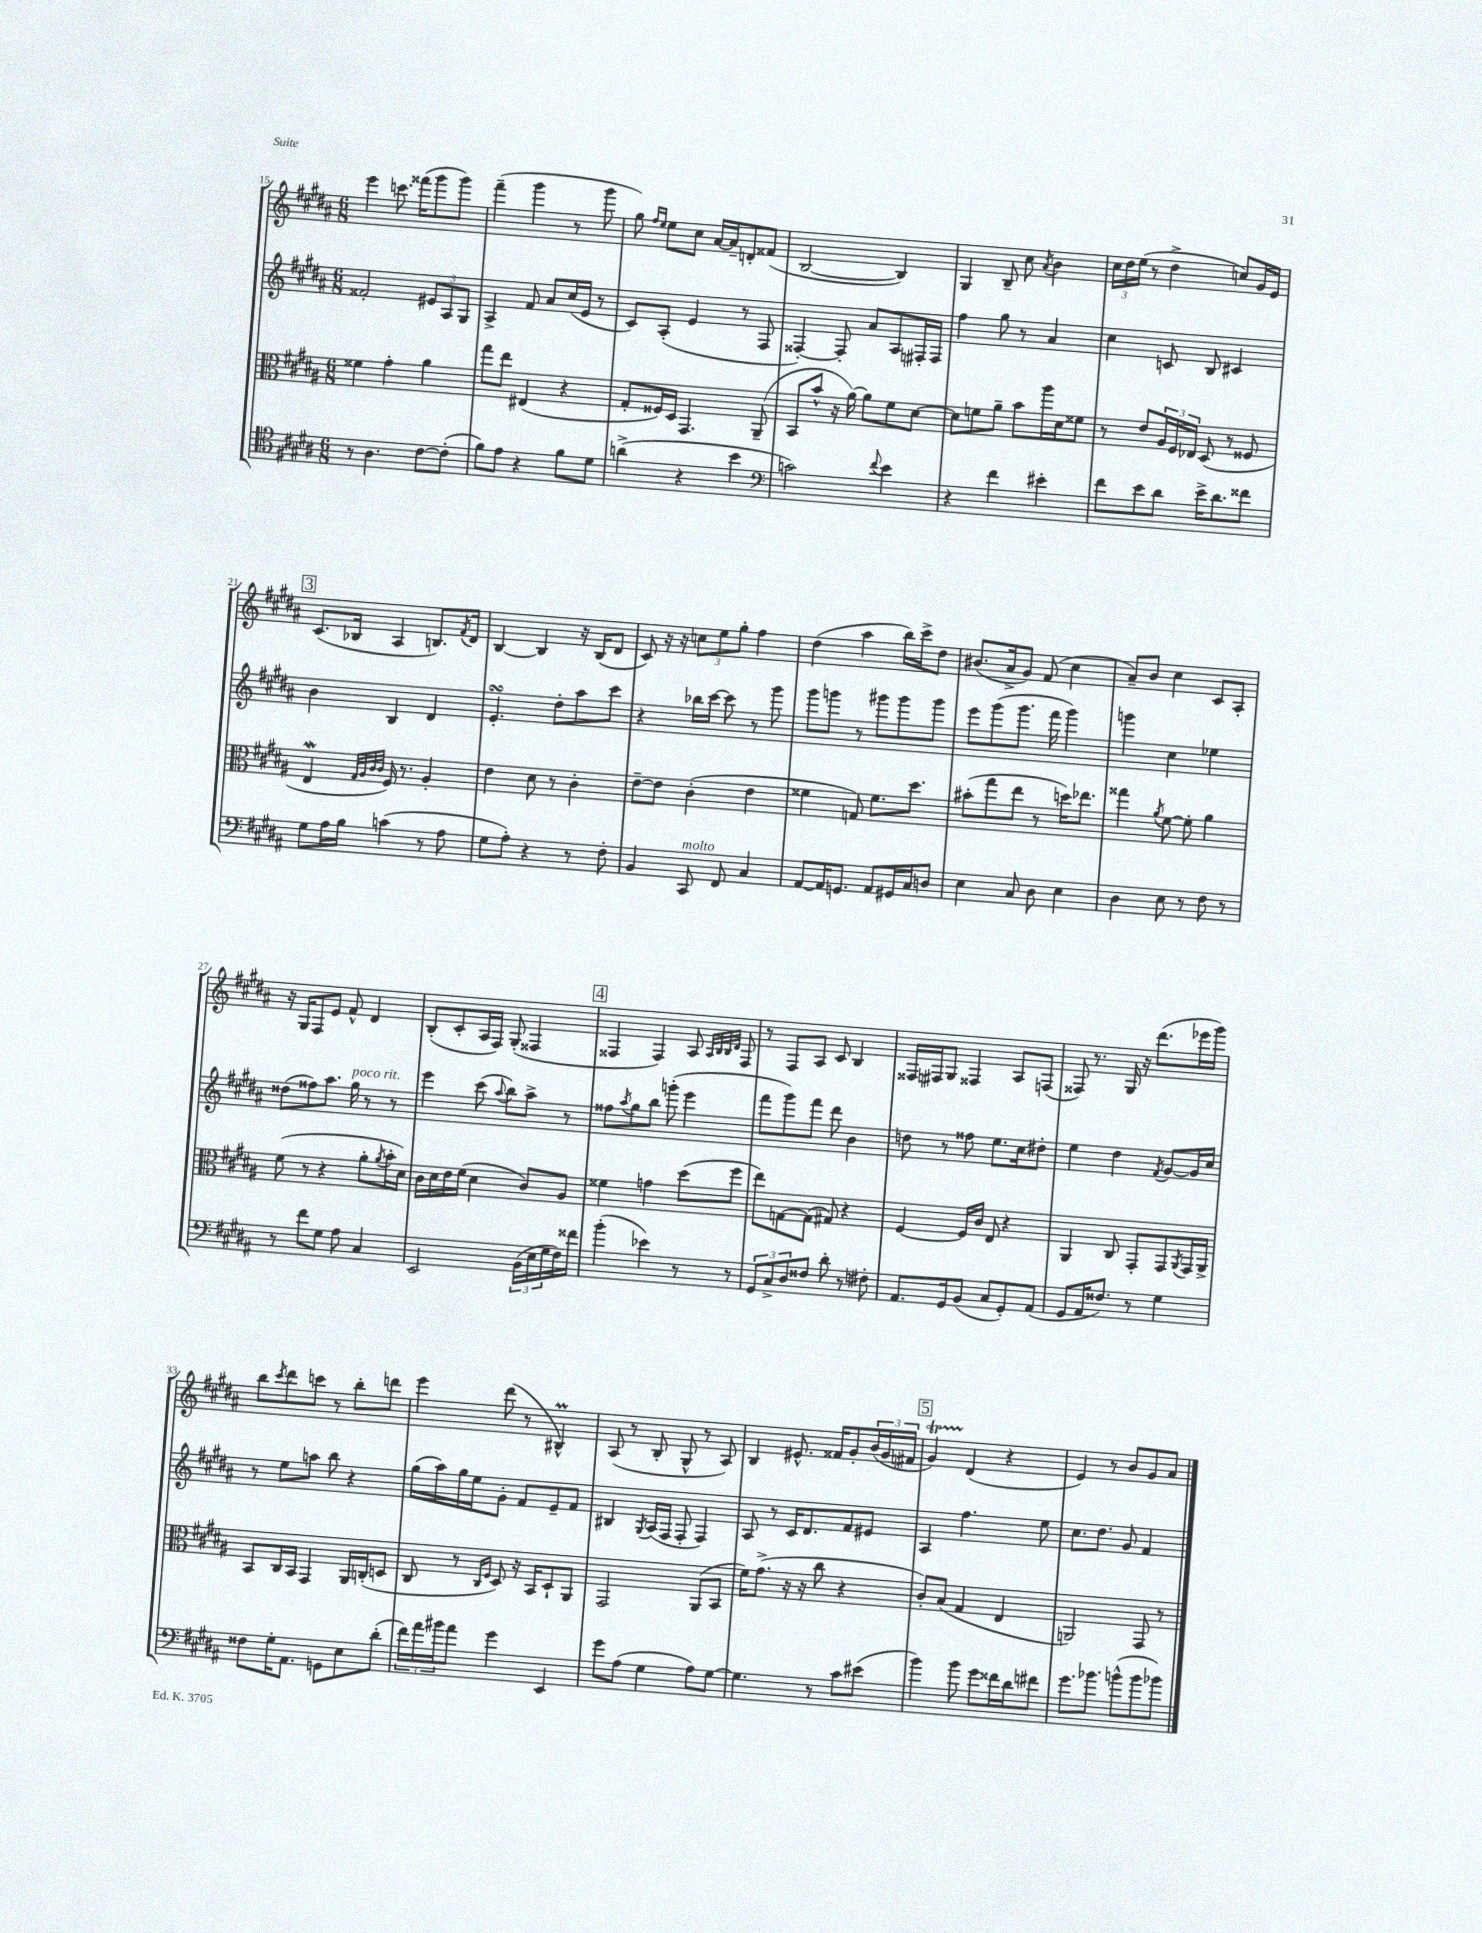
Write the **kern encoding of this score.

**kern	**kern	**kern	**kern
*staff4	*staff3	*staff2	*staff1
*clefC4	*clefC3	*clefG2	*clefG2
*k[f#c#g#d#a#]	*k[f#c#g#d#a#]	*k[f#c#g#d#a#]	*k[f#c#g#d#a#]
*M6/8	*M6/8	*M6/8	*M6/8
8r	4f##	2f##'	4eee
4.A#	.	.	.
.	4g#'	.	8.ccc
.	.	.	(16fff##
[8c#	4a#	12e#	8ggg#
.	.	12A#	.
(8c#']	.	.	8ggg#)
.	.	12G#	.
=	=	=	=
8f#)	8gg#	4A#^	(4fff#~
8e	8ee	.	.
4r	(4E#	8f#	4ggg#
.	.	8a#	.
8f#	4r	(16cc#	8r
.	.	16e	.
8d#	.	8r	8ggg#
=	=	=	=
(4a^	8G#'	8c#)	8gg#)
.	.	.	16qqff#
.	.	.	16qqee
.	16F##)	(8A#'	8ee
.	16D#	.	.
4r	4.GG#	4e	8cc#
.	.	.	[16a#
.	.	.	16a#~]
4b	.	8r	8d'
.	(8AA#~	8F#	(8f##
=	=	=	=
*clefF4	*	*	*
2c)	8BB	[4F##')	[2B
.	8b^^	.	.
.	16r	8F##']	.
.	[16a#)	.	.
.	8a#]	8a#	.
8qqf#	.	.	.
4e	8f#	8A#	4B])
.	[8d#	16F#'	.
.	.	16F#	.
=	=	=	=
4r	8d#]	4ff#	4G#
.	8f	.	.
4f#	8a#~	8gg#	8B~
.	8b	8r	8cc#
.	.	.	8qa#
4e#'	16aa#	4a#	4b
.	16d#	.	.
.	8f##	.	.
=	=	=	=
8f#	8r	4cc#	24cc#
.	.	.	24dd#
.	.	.	(24ee
8e	8e	.	8r
8d#	24A#	8c	4dd#^
.	24F#	.	.
.	24E-	.	.
16e^	(8D#	8B	.
8.d#	.	.	.
.	8r	4c#	8cc)
8f##	8F##	.	16g#
.	.	.	16e
=	=	=	=
8G#	4E	4b	(8.c#
16A#	.	.	.
16B	.	.	16B-
.	32qqG#	.	.
.	32qqA#	.	.
.	32qqc#	.	.
.	32qqc#	.	.
(4c	16F#)	4B	4A#
.	8.r	.	.
8r	4A#'	4d#	8.B)
8A#	.	.	.
.	.	.	8qf#
.	.	.	16d#
=	=	=	=
8G#	4e	4.e'	[4B
8A#')	.	.	.
4r	8d#	.	4B]
.	8r	8dd#'	.
8r	4c#'	8aa#	16r
.	.	.	(16B
8F#'	.	8ccc#	8d#
=	=	=	=
4BB	[8e~	4r	8c#)
.	8e]	.	16r
.	.	.	16r
8CC#	(4c#'	16bb-	12cc
.	.	[16ccc#	.
.	.	.	12ee
8FF#	.	8ccc#]	.
.	.	.	12gg#'
4C#	4e	8r	4ff#
.	.	8ggg#	.
=	=	=	=
[8AA#	4f##	8ggg#	(4dd#
16AA#]	.	8ggg	.
8.GG	.	.	.
.	8G)	8r	4aa#
8AA#	8.f##	8ggg#	.
16GG#	.	8ggg#	16bb)
16C#	8.dd#	.	16ccc#^
8D	.	8ggg#	8dd#
=	=	=	=
4E	(8b#'	8eee	(8.b#
.	8gg#	(8ggg#	.
.	.	.	16a#^
8C#	8ee	8.ggg#	8g#)
8D#	8r	.	(8f#
.	.	16fff#	.
4E	16dd)	4ggg#)	4cc#
.	8.ee-	.	.
=	=	=	=
4D#	4gg##	4ggg	8a#~)
.	.	.	8b
.	8qa#	.	.
8E	[8f#	4cc#	4cc#
8r	8f#']	.	.
8F#	4a#	4ee-	8c#
8r	.	.	8A#'
=	=	=	=
8r	(8f#	(8dd##	16r
.	.	.	16G#
8f#	8r	8ff##)	8F#
8G#	4r	8.aa#	8e
8A#	.	.	8f#^^
.	.	16gg#	.
4C#	8a#'	8r	4d#
.	8qa#	.	.
.	16b'	8r	.
.	16d#)	.	.
=	=	=	=
2EE	16c#	4eee	(8B'
.	16d#	.	.
.	16e	.	8c#'
.	(16f#	.	.
.	4d#	(8ccc#	16A#
.	.	.	16F#)
.	.	8qqaa#	.
.	.	8bb)	(8G#'
(24BB	8c#)	8aa#^	4F##
24E	.	.	.
24G#	.	.	.
16F#)	8A#	8r	.
16f##	.	.	.
=	=	=	=
(4b'	4f##	8ff##	4F##
.	.	8qaa#	.
.	.	8gg#	.
4e-)	4g	8bb	4F##)
.	.	(8ggg'	.
8r	(8dd#	4eee	8A#
.	.	.	32qqA#
.	.	.	32qqB
.	.	.	32qqB
.	.	.	32qqd#
8r	8ff#	.	8F##
=	=	=	=
12GG#	8ee)	8fff#	8r
12C#^	.	.	.
.	[8G	8ggg#)	8F#
12D#	.	.	.
8F##	(8G]	8fff#	8A#
8d#'	8G#)	8ddd#	8c#
8r	4r	4b	4B
8F#'	.	.	.
=	=	=	=
8.AA#	[4F#	8dd	16F##
.	.	.	16F#
.	.	8r	8G#
16GG#	.	.	.
(8BB	16F#]	8ff##	4F##
.	16c#	.	.
8C#	8E	8.ee	.
8GG#')	4r	.	8A#
.	.	16cc#	.
(8AA#	.	8dd#'	(8F
=	=	=	=
8GG#	4AA#	4ee	8F##)
16AA#	.	.	8.r
8.F##)	.	.	.
.	8C#	4dd#	.
.	.	.	16G#
8r	8GG#'	.	16r
.	.	.	(8.ddd#
.	.	8qf#	.
4G#	8GG#	[8g#	.
.	8qAA#	.	.
.	16GG#	16g#]	16eee-
.	16AA#^	16cc#	16ggg#)
=	=	=	=
8F##	8BB	8r	8bb
.	.	.	8qccc#
16G#'	16C#	8ee	8ddd#
8.AA#	16BB	.	.
.	4GG#	8aa	8ccc
8GG	.	8bb	8r
8E	16AA#	4r	8bb'
.	(16C'	.	.
(8d#'	8D	.	8ddd
=	=	=	=
24f#)	8C#	(16gg#	4eee
24a#	.	.	.
.	.	16aa#)	.
24b#	.	.	.
8a#	8r	16gg#	.
.	.	16ee	.
.	16qqC#	.	.
.	16qqF#	.	.
4g#	8D#)	8g#'	(8ddd#
.	16r	8f#	8r
.	16BB	.	.
4EE	8D#`	8e~	4B#^^)
.	8AA#	8f#	.
=	=	=	=
8g#	2GG#	4B#	(8A#
(8A#	.	.	8r
.	.	8qG#	.
4G#	.	(16A#	8B'
.	.	16F#	.
.	.	8F#'	8G#^^
8A#)	(8AA#	4F#)	8r
[8G#	8BB	.	8A#)
=	=	=	=
4.G#]	16f#)	8A#	4B
.	(8.g#^	.	.
.	.	8r	.
.	16r	16c#	8.e#^^
.	16r	8.d#	.
8r	8cc#	.	.
.	.	.	16f##
8c#	4r	8f#	8g#'
(8e#	.	8e#	(24b
.	.	.	24g#
.	.	.	24f#
=	=	=	=
4b)	8c#')	4A#	4g#)
.	(8B	.	.
8b	4G#	4.ff#	(4d#
8g#	.	.	.
16f##	4E	.	4r
16d#	.	.	.
8f#	.	8ee	.
=	=	=	=
8.g#	2AA)	8.cc#	4e)
8.b-	.	8.dd#	.
.	.	.	8r
(8b^^	.	8g#	8b
8b	8GG#	4f#	8g#
8b-)	8r	.	8a#
==	==	==	==
*-	*-	*-	*-
